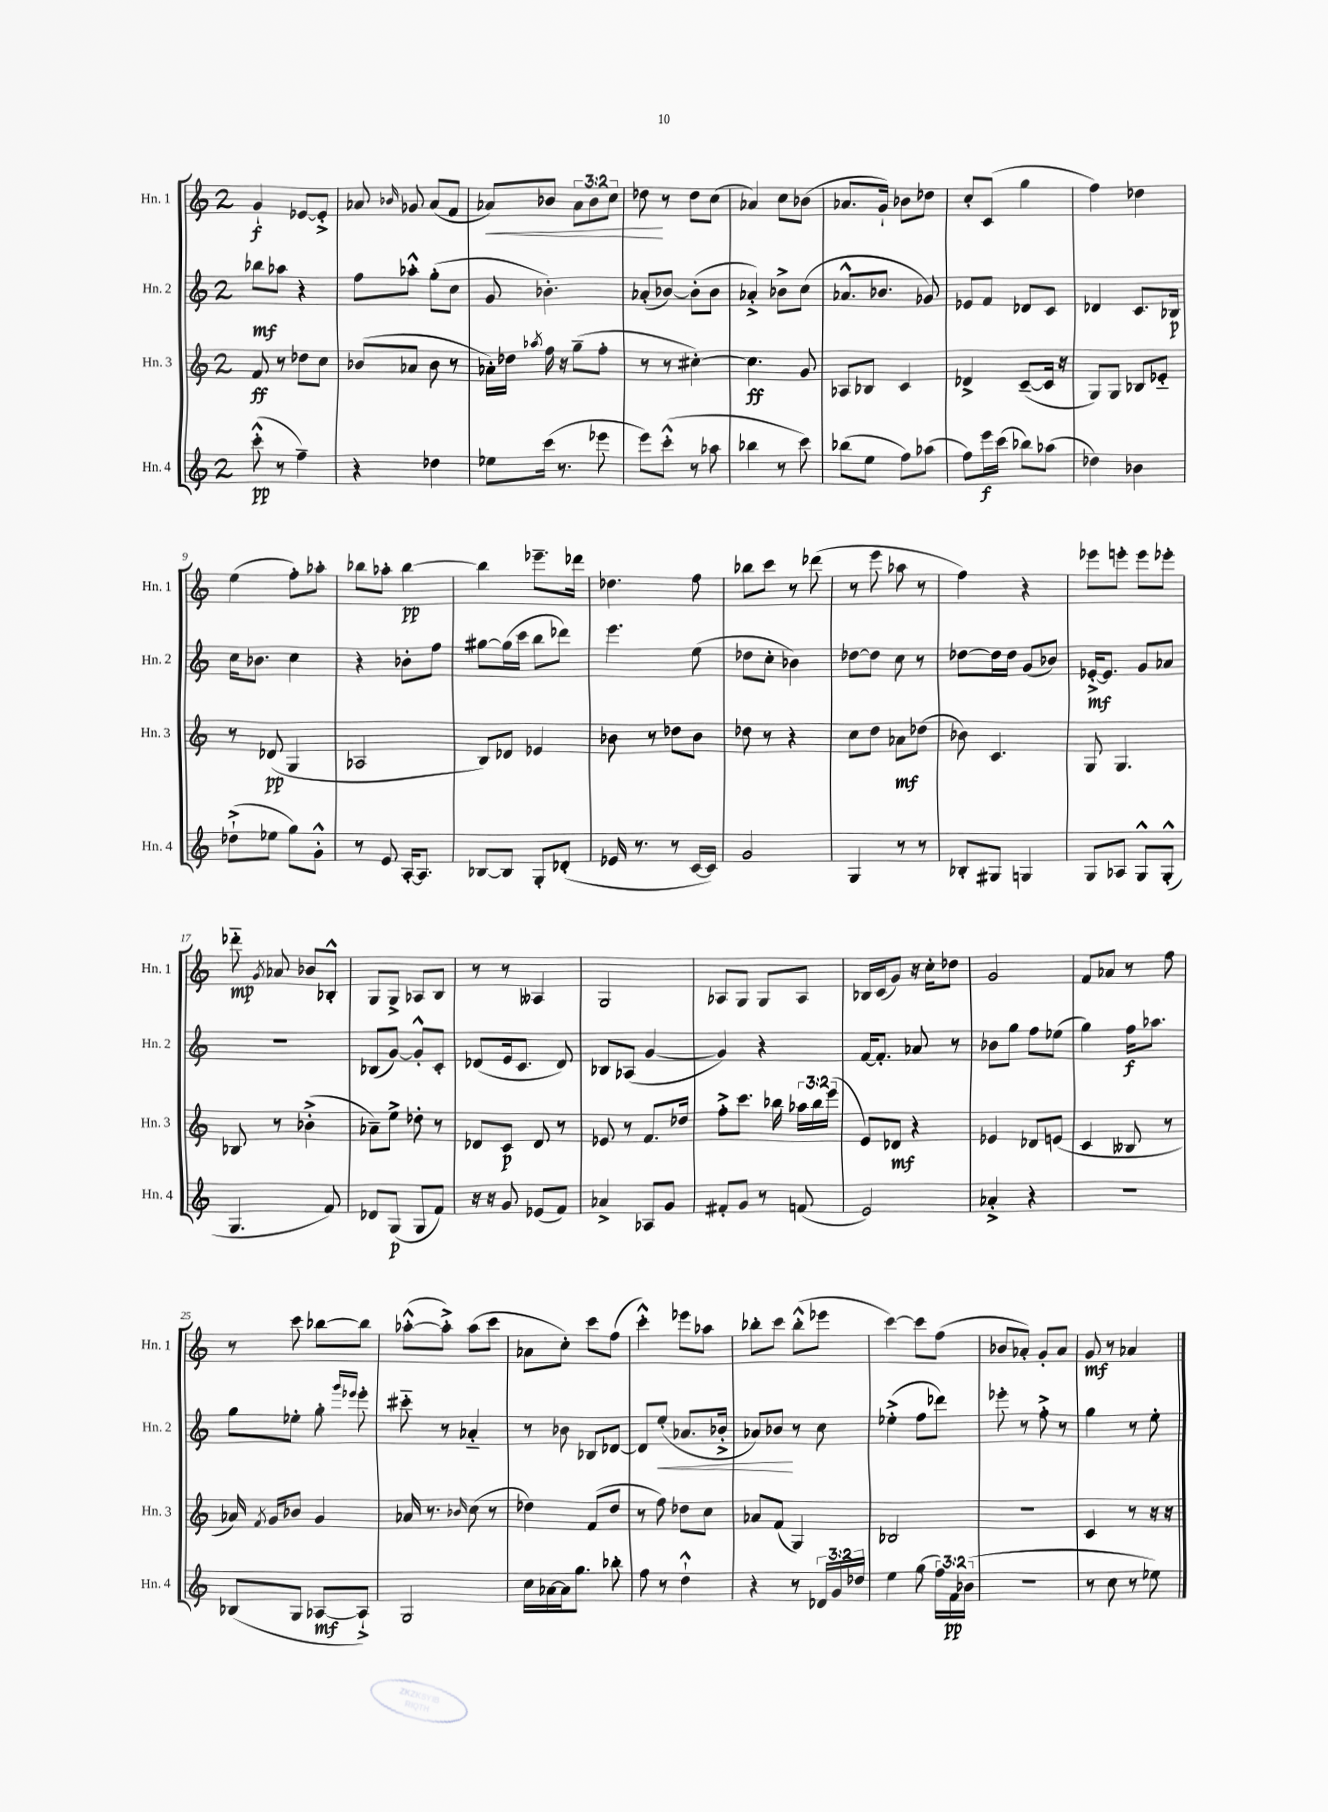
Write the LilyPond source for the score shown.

<<
\new StaffGroup <<
\new Staff = "s0" \with { instrumentName = "Hn. 1" shortInstrumentName = "Hn. 1" } {
    \clef treble \key c \major \once \override Staff.TimeSignature.style = #'single-digit \time 2/4 \override Staff.TupletNumber.text = #tuplet-number::calc-fraction-text
    \autoBeamOff g'4-!\f ees'8[~ ees'8]-.-> |
    aes'8 \grace { bes'16 } ges'8 aes'8[( f'8] |
    aes'8[\<) bes'8] \tuplet 3/2 { aes'8[ bes'8 c''8] } |
    des''8\! r8 des''8[ c''8]( |
    aes'4) c''8[ bes'8]( |
    aes'8.[ g'16]-!) bes'8[ des''8] |
    c''8[-. c'8]( g''4 |
    f''4) des''4 |
    e''4( f''8[-.) aes''8]-. |
    bes''8[ aes''8]-. bes''4~\pp |
    bes''4 ees'''8.[-- des'''16] |
    des''4. f''8 |
    bes''8[ c'''8] r8 des'''8( |
    r8 e'''8 aes''8 r8 |
    f''4) r4 |
    ees'''8[ e'''8]-. e'''8[ ees'''8]-. |
    des'''8-_\mp \acciaccatura { g'8 } aes'8 bes'8[ bes8]-.-^ |
    g8[ g8]-> aes8[ b8] |
    r8 r8 aeses4 |
    g2 |
    aes8[ g8] g8[ aes8] |
    bes16[ c'16( g'8]) r16 c''16[-. des''8] |
    g'2 |
    f'8[ aes'8] r8 f''8 |
    r8 c'''8 bes''8[~ bes''8] |
    aes''8[~-.-^( aes''8]-.->) aes''8[( c'''8] |
    aes'8[ c''8]-.) c'''8[ f''8]( |
    c'''4-.-^) ees'''8[ aes''8] |
    bes''8[-. c'''8] bes''8[-.-^( ees'''8] |
    c'''4~) c'''8[ f''8]( |
    bes'8[ aes'8]-.) g'8[-. aes'8] |
    g'8\mf r8 aes'4 \bar "|." |
}
\new Staff = "s1" \with { instrumentName = "Hn. 2" shortInstrumentName = "Hn. 2" } {
    \clef treble \key c \major \once \override Staff.TimeSignature.style = #'single-digit \time 2/4
    \autoBeamOff bes''8[\mf aes''8] r4 |
    f''8[ aes''8]-.-^ g''8[-.( c''8] |
    g'8 bes'4.-.) |
    aes'8[-.( bes'8]~) bes'8[-.( bes'8] |
    aes'4-.->) bes'8[-> c''8]( |
    aes'8.[-^ bes'8.] ges'8) |
    ees'8[ f'8] des'8[ c'8] |
    des'4 c'8.[ bes16]\p |
    c''16[ bes'8.] c''4 |
    r4 bes'8[-. f''8] |
    gis''8[~ gis''16( c'''16] b''8[ des'''8]) |
    e'''4. e''8( |
    des''8[ c''8]-. bes'4) |
    des''8[~ des''8] c''8 r8 |
    des''8[~ des''16 des''16] g'8[( bes'8]) |
    ees'16[~-.->\mf ees'8.] g'8[ aes'8] |
    r2 |
    bes8[( g'8]~) g'8[-.-^ c'8]-. |
    des'8[( e'16 c'8.] des'8) |
    bes8[ aes8]( g'4~ |
    g'4) r4 |
    f'16[~ f'8.]-. aes'8 r8 |
    bes'8[ g''8] f''8[ ees''8]( |
    g''4) f''16[\f aes''8.] |
    g''8[ ees''8]-. g''8-. \grace { g'''16[ ees'''16] } ees'''8-. |
    cis'''8-_ r8 aes'4-_ |
    r8 bes'8 bes8[ des'8]~ |
    des'8[ e''8]-.\<( aes'8.[ bes'16]-.-> |
    aes'8[) bes'8]\! r8 c''8 |
    ees''4-.->( f''8[ des'''8]) |
    ees'''8-. r8 f''8-.-> r8 |
    g''4 r8 e''8-. \bar "|." |
}
\new Staff = "s2" \with { instrumentName = "Hn. 3" shortInstrumentName = "Hn. 3" } {
    \clef treble \key c \major \once \override Staff.TimeSignature.style = #'single-digit \time 2/4 \override Staff.TupletNumber.text = #tuplet-number::calc-fraction-text
    \autoBeamOff f'8\ff r8 des''8[ c''8] |
    bes'8[( aes'8] bes'8 r8 |
    aes'16[-.) des''16] \acciaccatura { aes''8 } f''16 r16 g''8[--( f''8]-. |
    r8 r8 cis''4~-.) |
    cis''4.\ff g'8 |
    aes8[ bes8] c'4 |
    des'4-> c'8[~--( c'16] r16 |
    g8[) g8] bes8[ ees'8]-_ |
    r8 des'8\pp( g4 |
    aes2 |
    b8[) des'8] ees'4 |
    bes'8 r8 des''8[ bes'8] |
    des''8 r8 r4 |
    c''8[ d''8] aes'8[\mf des''8]( |
    bes'8) c'4. |
    g8 g4. |
    bes8 r8 bes'4-.->( |
    aes'8[--) e''8]-> des''8-. r8 |
    des'8[ c'8]\p des'8 r8 |
    ees'8 r8 f'8.[ des''16] |
    f''8[-.-> c'''8.] bes''16 \tuplet 3/2 { aes''16[ bes''16 e'''16]( } |
    e'8[) des'8]\mf r4 |
    ees'4 des'8[ e'8]( |
    c'4 beses8 r8 |
    aes'16) \acciaccatura { f'8 } g'16[ bes'8] g'4 |
    aes'16 r8. \grace { bes'16 } c''8( r8 |
    des''4) f'8[( des''8] |
    r8 f''8) des''8[ c''8] |
    aes'8[ f'8]( g4) |
    bes2 |
    r2 |
    c'4 r8 r16 r16 \bar "|." |
}
\new Staff = "s3" \with { instrumentName = "Hn. 4" shortInstrumentName = "Hn. 4" } {
    \clef treble \key c \major \once \override Staff.TimeSignature.style = #'single-digit \time 2/4 \override Staff.TupletNumber.text = #tuplet-number::calc-fraction-text
    \autoBeamOff c'''8-.-^\pp( r8 f''4--) |
    r4 des''4 |
    ees''8[ c'''16]( r8. ees'''8 |
    e'''8[) c'''8]-.-^( r8 aes''8 |
    bes''4 r8 c'''8) |
    bes''8[( e''8] f''8[) aes''8]( |
    f''8[) e'''16\f c'''16]( bes''8[) aes''8]( |
    des''4) bes'4 |
    des''8[-!->( ees''8] g''8[) g'8]-.-^ |
    r8 e'8 a16[~-. a8.] |
    bes8[~ bes8] g8[-. des'8]-.( |
    ees'16 r8. r8 c'16[~ c'16]) |
    g'2 |
    g4 r8 r8 |
    bes8[-. gis8] g4 |
    g8[ aes8] g8[-^ g8]-.-^( |
    g4. f'8) |
    des'8[ g8]\p( g8[ f'8]) |
    r16 r16 g'8 ees'8[( f'8]) |
    aes'4-> aes8[ g'8] |
    fis'8[-. g'8] r8 f'8( |
    e'2) |
    aes'4-.-> r4 |
    r2 |
    bes8[( g8] aes8[~\mf aes8]-!->) |
    g2 |
    c''16[ aes'16~ aes'16 g''8.] bes''8-. |
    f''8 r8 d''4-!-^ |
    r4 r8 \tuplet 3/2 { des'16[ g'16 des''16] } |
    e''4 g''8( \tuplet 3/2 { f''16[) f'16\pp bes'16]( } |
    r2 |
    r8 c''8 r8 ees''8) \bar "|." |
}
>>
>>
